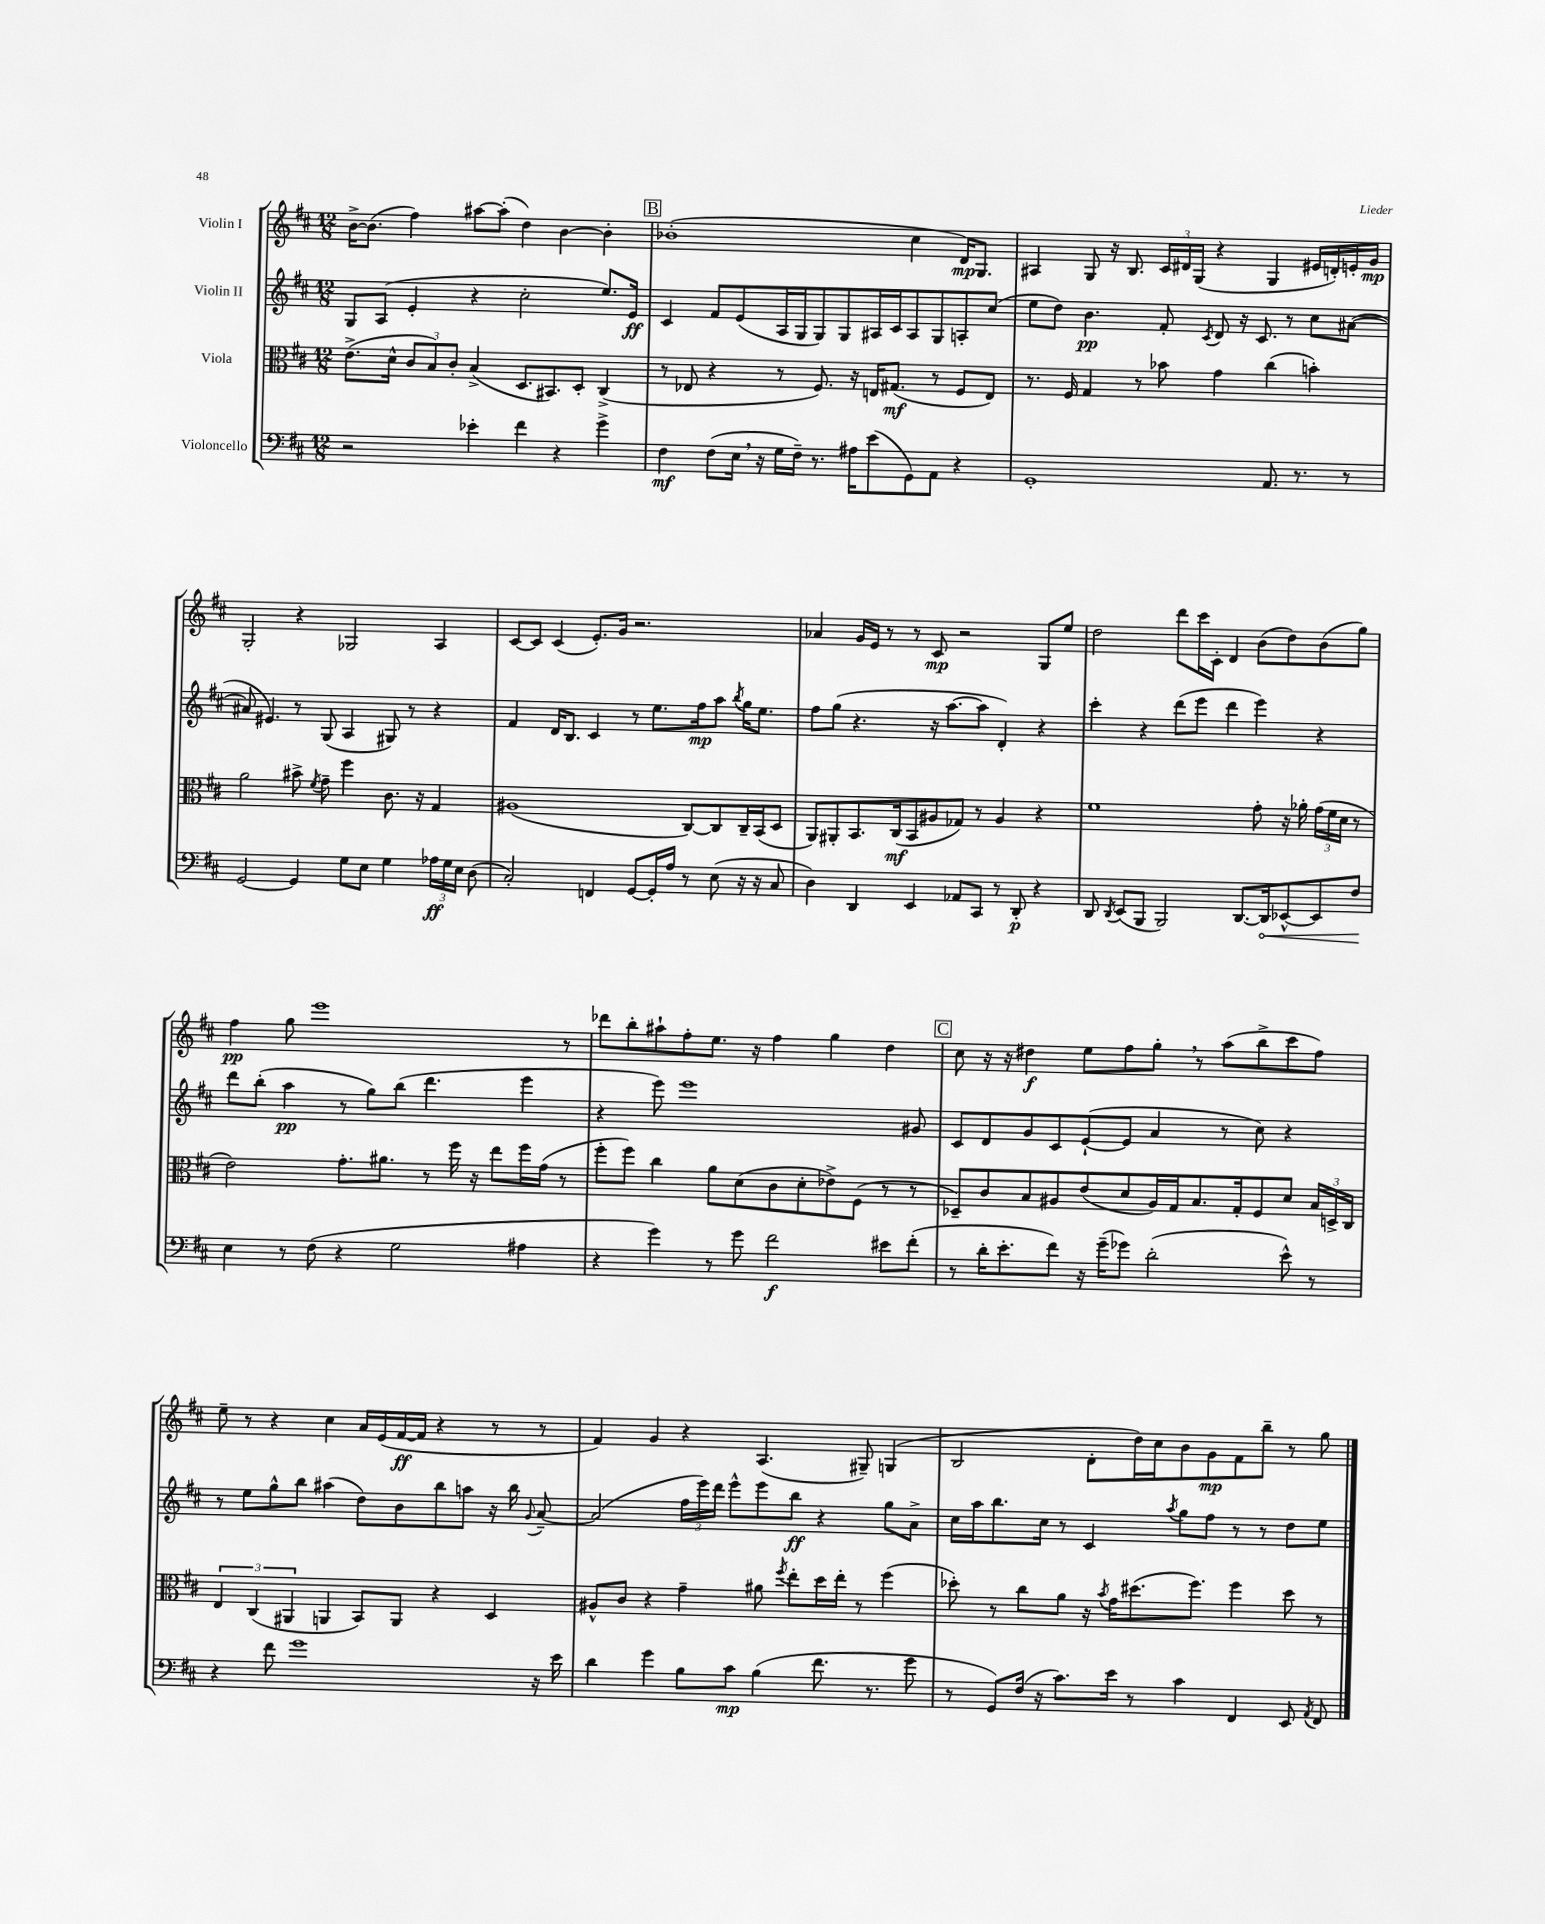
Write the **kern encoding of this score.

**kern	**kern	**kern	**kern
*staff4	*staff3	*staff2	*staff1
*clefF4	*clefC3	*clefG2	*clefG2
*k[f#c#]	*k[f#c#]	*k[f#c#]	*k[f#c#]
*M12/8	*M12/8	*M12/8	*M12/8
2r	(8.e^\L	8G/L	[16b^\LK
.	.	.	(8.b\]J
.	.	(8A/J	.
.	16d^^\Jk	.	.
.	12c#/L	4e'/	4ff#\)
.	12B/)	.	.
.	12c#'/J	.	.
4e-'\	(4B^/	4r	[8aa#\L
.	.	.	(8aa#'\]J
4f#\	8.D/L	2cc#'\	4dd\)
.	8.BB#/)	.	.
4r	.	.	[4b\
.	8D'/J	.	.
4g^\	(4C#^/	8.ee/L)	4b'\]
.	.	16e/Jk	.
=	=	=	=
4F#\	8r	4c#/	(1b-'
.	8E-/	.	.
(8F#\L	4r	8f#/L	.
16E\Jk	.	(8e/	.
16r	.	.	.
16G\LL	8r	16A/L	.
16F#~\JJ)	.	16G/J	.
8.r	8.F#/)	8G/)	.
.	.	8G/	.
16A#\LK	16r	.	.
(8e\	16E/LK	16A#/L	.
.	(8.G#/J	16c#/J	.
8GG\)	.	8A#/	4cc#\
8AA\J	8r	8G/	.
4r	8F#/L	8A'/	16d/LK)
.	.	.	8.G/J
.	8E/J)	(8cc#/J	.
=	=	=	=
1GG'	8.r	8ee\L	4A#/
.	.	8dd\J)	.
.	16F#/	.	.
.	4G/	4.b\	8G/
.	.	.	16r
.	.	.	8.B/
.	8r	.	.
.	8b-\	8f#'/	24c#/LL
.	.	.	24d#/
.	.	.	(24G/JJ
.	.	8qc#/	.
.	4g\	8d/	4r
.	.	16r	.
.	.	8.c#/	.
8.AA/	(4cc#\	.	4G/
.	.	8r	.
8.r	.	.	.
.	4b'\)	8cc#\L	16e#/LL
.	.	.	16d'/)
8r	.	([8a#\J	16e'/
.	.	.	16g/JJ
=	=	=	=
[2GG/	2a\	8a#/]	2G'/
.	.	4.e#/)	.
4GG/]	8b#^\	8r	4r
.	8qf#/	.	.
.	8g~\	(8G/	.
8G\L	4ff#\	4A/	2G-/
8E\J	.	.	.
4G\	8.c#\	8G#/)	.
.	.	8r	.
.	16r	.	.
24A-\LL	4G/	4r	4A/
24G\	.	.	.
24E\JJ	.	.	.
(8D\	.	.	.
=	=	=	=
2C#'/)	(1A#	4f#/	[8c#/L
.	.	.	8c#/]J
.	.	16d/LK	(4c#/
.	.	8.B/J	.
4FF/	.	4c#/	8.e'/L)
.	.	.	16g/Jk
[8GG/L	.	8r	2.r
16GG'/]L	.	8.ee\L	.
16A/JJ	.	.	.
8r	[8C#/L)	.	.
.	.	16ff#\k	.
(8E\	8C#/]	8aa\J	.
.	.	8qbb/	.
16r	16C#~/L	16gg\LK	.
16r	(16BB/J	8.ee\J	.
8C#/	8D/J	.	.
=	=	=	=
4D\)	8AA/L)	8ff#\L	4a-/
.	8AA#'/	(8gg\J	.
4DD/	8.BB/	4.r	16g/LL
.	.	.	16e/JJ
.	.	.	8r
.	(16C#/k	.	.
4EE/	8BB/	.	8r
.	8A#/	16r	8c#/
.	.	[8.aa\L	.
8AA-/L	8G-/J)	.	2r
8CC#/J	8r	8aa\]J	.
8r	4A#/	4d'/)	.
8DD'/	.	.	.
4r	4r	4r	8G/L
.	.	.	8ee/J
=	=	=	=
8DD/	1f#	4ccc#'\	2dd\
8qDD/	.	.	.
(8EE/L	.	.	.
8BBB/J	.	4r	.
2BBB/)	.	.	.
.	.	(8ddd\L	8ddd\L
.	.	8eee\J	16ccc#\L
.	.	.	16c#'\JJ
.	.	4ddd\	4d/
[8.DD/L	.	.	.
.	8g'\	4eee\)	(8b\L
16DD/]k	.	.	.
[8EE-^^/	16r	.	8dd\)
.	16a-'\	.	.
8EE-/]	(24g\LL	4r	(8b\
.	24f#\	.	.
.	24d\JJ	.	.
8F#/J	8r	.	8gg\J)
=	=	=	=
4E\	2e\)	8ddd\L	4ff#\
.	.	(8bb'\J	.
8r	.	4aa\	8gg\
(8F#\	.	.	1eee
4r	8.g'\L	8r	.
.	.	8gg\L)	.
.	8.a#\J	.	.
2G\	.	(8bb\J	.
.	8r	4.ddd\	.
.	16ff#\	.	.
.	16r	.	.
.	8ee\L	.	.
4A#\	16ff#\L	4eee\	.
.	(16g\JJ	.	.
.	8r	.	8r
=	=	=	=
4r	8ff#'\L	4r	8ddd-\L
.	8ff#\J)	.	8bb'\
4g\)	4cc#\	8eee\)	8aa#`\
.	.	1eee	8ff#'\
8r	8a\L	.	8.ee\J
8g\	(8d\	.	.
.	.	.	16r
2f#\	8c#\	.	4ff#\
.	8d'\	.	.
.	8e-^\)	.	4gg\
.	(8F#\J	.	.
8e#\L	8r	.	4dd\
(8f#'\J	8r	8g#/	.
=	=	=	=
8r	8D-~/L)	8c#/L	8cc#\
16d'\LK	8c#/	8d/	16r
8.e'\	.	.	16r
.	8B/	8g/	4dd#\
8f#\J)	8A#/	8c#/	.
16r	(8e/	([8e`/	8ee\L
(16g~\LK	.	.	.
8g-\J)	8d/	8e/]J	8ff#\
(2d'\	16A#/L)	4a/	8gg'\J
.	16G/J	.	.
.	8.B/	.	8r
.	.	8r	(8aa\L
.	16G'/k	.	.
.	8F#/	8cc#\)	8bb^\
8e^^\)	8d/J	4r	8ccc#\
8r	24B/LL	.	8ff#\J)
.	24D^/	.	.
.	24C#/JJ	.	.
=	=	=	=
4r	6E/	8r	8ee~\
.	.	8ee\L	8r
.	(6C#/	.	.
8f#\	.	8gg^^\	4r
.	6AA#/	.	.
1g	.	8bb\J	.
.	4AA/	(4aa#\	4cc#\
.	8BB/L)	8dd\L)	16a/LL
.	.	.	(16e/
.	8AA/J	8b\	[16f#/
.	.	.	16f#/]JJ
.	4r	8bb\	4r
.	.	8aa\J	.
.	4D/	16r	8r
.	.	16bb\	.
.	.	8qqg/	.
16r	.	[8a~/	8r
16e\	.	.	.
=	=	=	=
4d\	8A#^^/L	(2a/]	4f#/)
.	8c#/J	.	.
4g\	4r	.	4g/
8B\L	4g~\	24ff#\LL	4r
.	.	24eee\)	.
.	.	24ddd\JJ	.
8c#\J	.	8eee^^\L	.
(4B\	8a#\	8eee\	(4.A/
.	8qff#/	.	.
.	8ee'\L	8bb\J	.
8.f#\	16dd\L	4r	.
.	16ee'\JJ	.	.
.	8r	.	8G#~/)
8.r	.	.	.
.	(4ff#\	8gg\L	(4G/
8g\	.	8a^\J	.
=	=	=	=
8r	8dd-'\)	16cc#\LL	2B/
.	.	16aa\J	.
8GG/L)	8r	8.bb\	.
(16F#/Jk	8cc#\L	.	.
16r	.	16cc#\Jk	.
8.c#\L)	8a\J	8r	.
.	16r	4c#/	8d'\L
.	8qb/	.	.
16e\Jk	16g\LK	.	.
8r	(8.dd#\	.	16dd\L)
.	.	.	16cc#\J
.	.	8qaa/	.
4c#\	.	8gg\L	8b\
.	8.ff#\J)	.	.
.	.	8ff#\J	8g\
4FF#/	4ff#\	8r	8f#\
.	.	8r	8bb~\J
8EE/	8dd#\	8dd\L	8r
8qAA/	.	.	.
8FF#/	8r	8ee\J	8gg\
==	==	==	==
*-	*-	*-	*-
